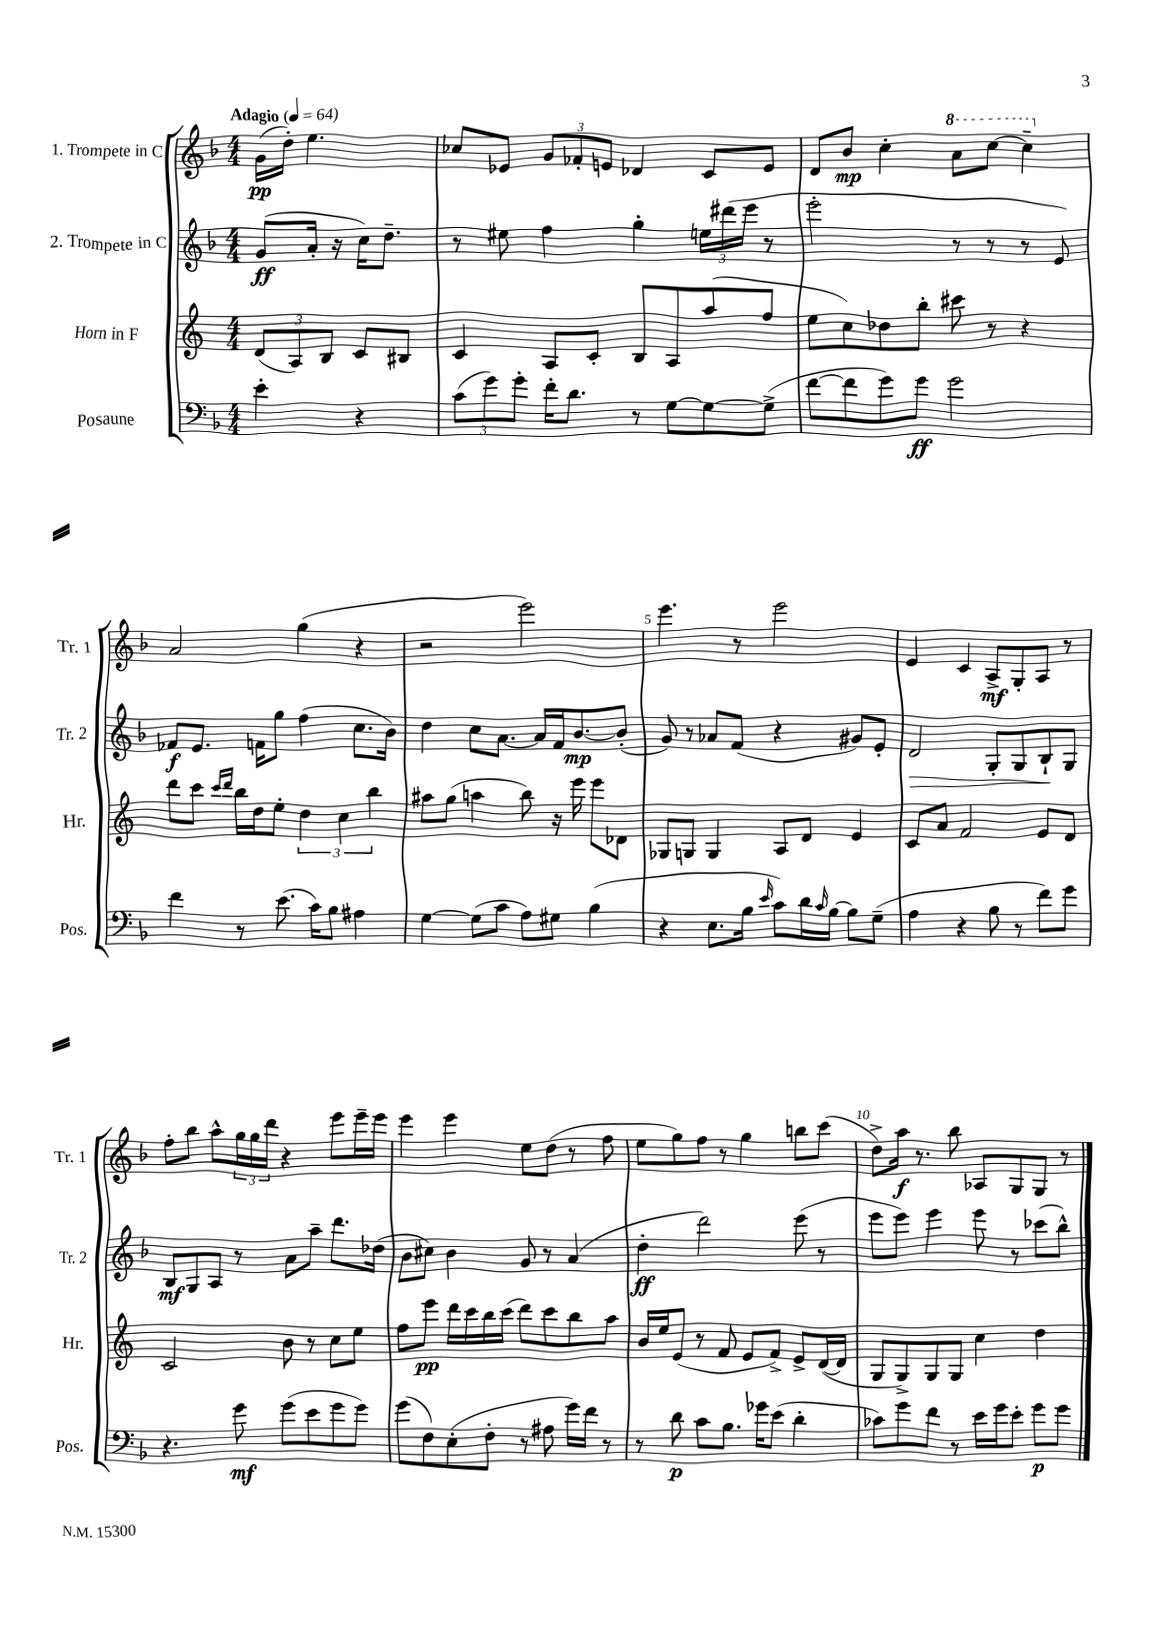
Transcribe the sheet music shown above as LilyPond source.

<<
\new StaffGroup <<
\new Staff = "s0" \with { instrumentName = "1. Trompete in C" shortInstrumentName = "Tr. 1" } {
    \clef treble \key f \major \numericTimeSignature \time 4/4 \partial 2 \tempo "Adagio" 4 = 64
    g'16\pp( d''16-.) e''4. |
    ces''8 ees'8 \tuplet 3/2 { g'8 fes'8-. e'8 } des'4 c'8 e'8 |
    d'8 bes'8\mp c''4-. \ottava #1 a''8 c'''8~ c'''4-- \ottava #0 |
    a'2 g''4( r4 |
    r2 e'''2) |
    e'''4. r8 e'''2 |
    e'4 c'4 a8->\mf g8-. a8 r8 |
    f''8-. bes''8 a''8-^ \tuplet 3/2 { g''16 g''16 d'''16 } r4 e'''8 e'''16-- e'''16 |
    e'''4 e'''4 e''8 d''8( r8 f''8 |
    e''8 g''8) f''8 r8 g''4 b''8 c'''8( |
    d''8->) a''16\f r8. bes''8 aes8 g8 g8 r8 \bar "|." |
}
\new Staff = "s1" \with { instrumentName = "2. Trompete in C" shortInstrumentName = "Tr. 2" } {
    \clef treble \key f \major \numericTimeSignature \time 4/4 \partial 2
    g'8\ff( a'16-. r16 c''16) d''8.-- |
    r8 eis''8 f''4 g''4-. \tuplet 3/2 { e''16 dis'''16( e'''16 } r8 |
    e'''2-. r8 r8 r8 e'8) |
    fes'8\f e'8. f'16 g''8 f''4( c''8. bes'16) |
    d''4 c''8 a'8.~ a'16 f'16 bes'8.~\mp bes'8-.( |
    g'8) r8 aes'8 f'8( r4 gis'8) e'8-. |
    d'2\> g8-. g8 bes8-!\! g8 |
    bes8\mf g8 a8 r8 a'8 a''8-- d'''8. des''16( |
    bes'8 cis''8) bes'4 g'8 r8 a'4( |
    d''4-.\ff d'''2) e'''8( r8 |
    e'''8 e'''8) e'''4 e'''8 r8 ces'''8( bes''8-^) \bar "|." |
}
\new Staff = "s2" \with { instrumentName = "Horn in F" shortInstrumentName = "Hr." } {
    \clef treble \key c \major \numericTimeSignature \time 4/4 \partial 2
    \tuplet 3/2 { d'8( a8) b8 } c'8 bis8 |
    c'4 a8 c'8-. b8 a8 a''8( f''8 |
    e''8 c''8) des''8 b''8-. cis'''8 r8 r4 |
    d'''8 c'''8 \grace { c'''16 d'''16 } b''16 d''16 e''8-. \tuplet 3/2 { d''4 c''4 b''4 } |
    ais''8 g''8( a''4 b''8) r16 e'''16 e'''8 des'8 |
    ges8 g8 g4 a8 d'8 e'4 |
    c'8 a'8 f'2 e'8 d'8 |
    c'2 b'8 r8 c''8 e''8 |
    f''8 e'''8\pp d'''16 c'''16 b''16 c'''16( d'''8) c'''8 b''8 a''8 |
    b'16 e''16 e'8( r8 f'8 e'8 f'8->) e'8-> d'16~( d'16 |
    g8 g8->) g8 g8 c''4 d''4 \bar "|." |
}
\new Staff = "s3" \with { instrumentName = "Posaune" shortInstrumentName = "Pos." } {
    \clef bass \key f \major \numericTimeSignature \time 4/4 \partial 2
    e'4-. r4 |
    \tuplet 3/2 { c'8( g'8) g'8-. } f'16-. d'8. r8 g8~ g8~ g8->( |
    f'8~ f'8 g'8) g'8\ff g'2 |
    f'4 r8 e'8.( c'16) bes8 ais4 |
    g4~ g8( c'8 a8) gis8 bes4( |
    r4 e8. bes16 \grace { e'16 } c'8) d'16 \grace { c'16 } bes16~ bes8 g8--( |
    a4 r4 bes8 r8 f'8) g'8 |
    r4. g'8\mf g'8( e'8 g'8 g'8) |
    g'8( f8) e8-.( f8-. r8 ais8 g'16) f'16 r8 |
    r8 d'8\p c'8 bes8. ges'16 e'8( d'4-. |
    ces'8) g'8 f'8 r8 e'16 g'16 e'8-. g'8\p g'8 \bar "|." |
}
>>
>>
\layout { \context { \Score \override BarNumber.break-visibility = ##(#f #t #t) barNumberVisibility = #(every-nth-bar-number-visible 5) } }
